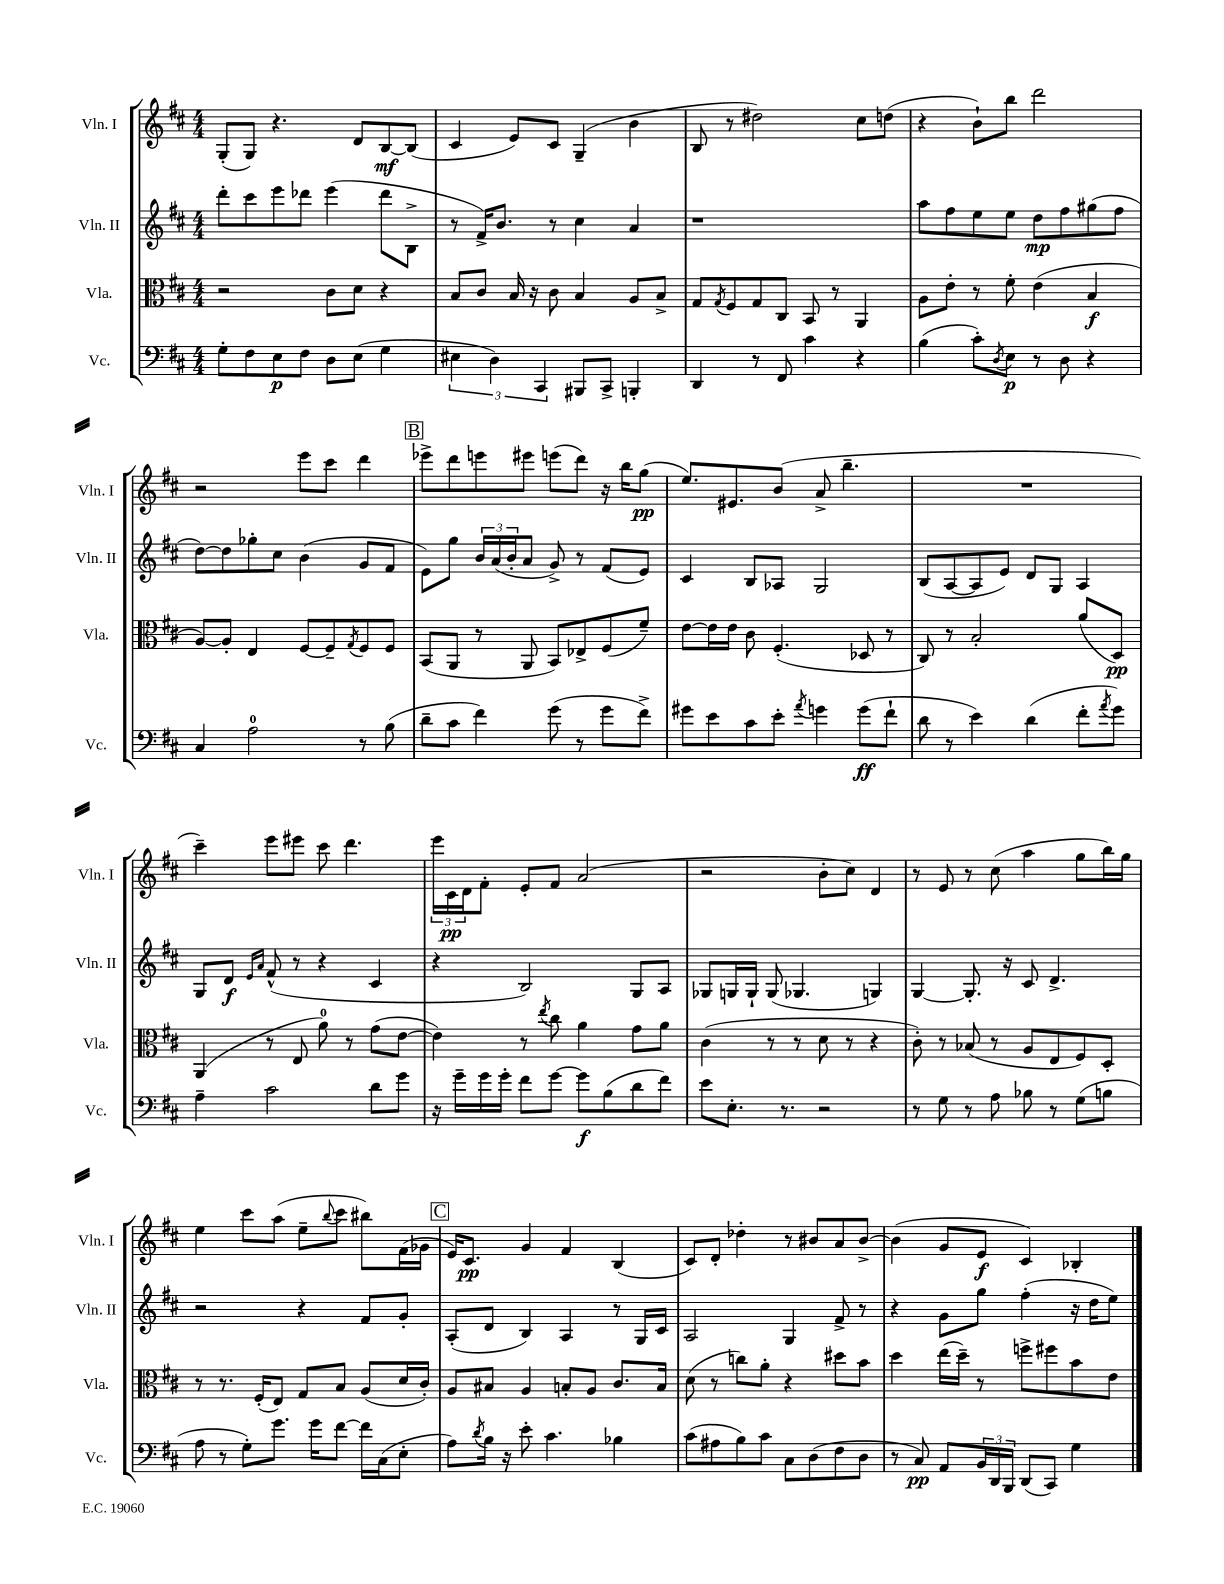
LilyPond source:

<<
\new StaffGroup <<
\new Staff = "s0" \with { instrumentName = "Vln. I" shortInstrumentName = "Vln. I" } {
    \clef treble \key d \major \numericTimeSignature \time 4/4
    g8-.( g8) r4. d'8 b8~\mf b8( |
    cis'4 e'8) cis'8 g4--( b'4 |
    b8 r8 dis''2) cis''8 d''8( |
    r4 b'8-!) b''8 d'''2 |
    r2 e'''8 cis'''8 d'''4 |
    \mark \markup { \box "B" } ees'''8-> d'''8 e'''8 eis'''8 e'''8( d'''8) r16 b''16 g''8\pp( |
    e''8.) eis'8. b'8( a'8-> b''4.-- |
    R1 |
    cis'''4--) e'''8 eis'''8 cis'''8 d'''4. |
    \tuplet 3/2 { e'''16 cis'16\pp d'16 } fis'8-. e'8-. fis'8 a'2( |
    r2 b'8-. cis''8) d'4 |
    r8 e'8 r8 cis''8( a''4 g''8 b''16) g''16 |
    e''4 cis'''8 a''8( e''8-- \appoggiatura { b''8 } cis'''8 bis''8) fis'16( ges'16 |
    \mark \markup { \box "C" } e'16) cis'8.\pp g'4 fis'4 b4( |
    cis'8) d'8-. des''4-. r8 bis'8 a'8 bis'8~-> |
    bis'4( g'8 e'8\f cis'4) bes4-. \bar "|." |
}
\new Staff = "s1" \with { instrumentName = "Vln. II" shortInstrumentName = "Vln. II" } {
    \clef treble \key d \major \numericTimeSignature \time 4/4
    d'''8-. cis'''8 e'''8 des'''8 e'''4( des'''8 b8-> |
    r8 fis'16->) b'8. r8 cis''4 a'4 |
    r1 |
    a''8 fis''8 e''8 e''8 d''8\mp fis''8 gis''8( fis''8 |
    d''8~) d''8 ges''8-. cis''8 b'4( g'8 fis'8 |
    \mark \markup { \box "B" } e'8) g''8 \tuplet 3/2 { b'16 a'16( b'16-. } a'8 g'8->) r8 fis'8( e'8) |
    cis'4 b8 aes8 g2 |
    b8( a8~ a8 e'8) d'8 g8 a4 |
    g8 d'8\f \grace { e'16 a'16 } fis'8-^( r8 r4 cis'4 |
    r4 b2) g8 a8 |
    ges8 g16 g16-! g8( ges4. g4) |
    g4~ g8.-. r16 cis'8 d'4.-> |
    r2 r4 fis'8 g'8-. |
    \mark \markup { \box "C" } a8-.( d'8 b4) a4 r8 g16 cis'16 |
    a2 g4 fis'8-> r8 |
    r4 g'8 g''8 fis''4-.( r16 d''16 e''8) \bar "|." |
}
\new Staff = "s2" \with { instrumentName = "Vla." shortInstrumentName = "Vla." } {
    \clef alto \key d \major \numericTimeSignature \time 4/4
    r2 cis'8 d'8 r4 |
    b8 cis'8 b16 r16 cis'8 b4 a8 b8-> |
    g8 \acciaccatura { g8 } fis8 g8 cis8 b,8 r8 a,4 |
    a8 e'8-. r8 fis'8-. e'4( b4\f |
    a8~) a8-. e4 fis8~ fis8-- \acciaccatura { g8 } fis8 fis8 |
    \mark \markup { \box "B" } b,8( a,8 r8 a,8 b,8) ees8-> fis8( fis'8--) |
    e'8~ e'16 e'16 cis'8 fis4.-.( des8 r8 |
    cis8) r8 b2-. a'8( d8\pp) |
    a,4( r8 e8 a'8-0) r8 g'8( e'8~ |
    e'4) r8 \acciaccatura { e''8 } cis''8 a'4 g'8 a'8 |
    cis'4( r8 r8 d'8 r8 r4 |
    cis'8-.) r8 bes8( r8 a8 e8 fis8) d8-. |
    r8 r8. fis16-.( e8) g8 b8 a8( d'16 cis'16-.) |
    \mark \markup { \box "C" } a8 bis8 a4 b8-. a8 cis'8. b16 |
    d'8( r8 c''8) a'8-. r4 dis''8 b'8 |
    d''4 e''16( d''16--) r8 f''8-> fis''8 b'8 e'8 \bar "|." |
}
\new Staff = "s3" \with { instrumentName = "Vc." shortInstrumentName = "Vc." } {
    \clef bass \key d \major \numericTimeSignature \time 4/4
    g8-. fis8 e8\p fis8 d8 e8( g4 |
    \tuplet 3/2 { eis4 d4) cis,4 } bis,,8 cis,8-> b,,4-. |
    d,4 r8 fis,8 cis'4 r4 |
    b4( cis'8-.) \acciaccatura { d8 } e8\p r8 d8 r4 |
    cis4 a2-0 r8 b8( |
    \mark \markup { \box "B" } d'8-- cis'8 fis'4) g'8( r8 g'8 fis'8->) |
    gis'8 e'8 cis'8 e'8-. \acciaccatura { a'8 } g'4 g'8\ff( fis'8-! |
    d'8 r8 e'4) d'4( fis'8-. \acciaccatura { a'8 } g'8) |
    a4-- cis'2 d'8 g'8 |
    r16 g'16-- g'16 g'16-. fis'8 g'8~ g'8\f b8( d'8 fis'8) |
    e'8 e8.-. r8. r2 |
    r8 g8 r8 a8 bes8 r8 g8( b8 |
    a8 r8 g8-.) g'8. g'16 fis'8~ fis'16 cis16( e8-. |
    \mark \markup { \box "C" } a8) \acciaccatura { d'8 } b16 r16 e'8-. cis'4. bes4 |
    cis'8( ais8 b8) cis'8 cis8 d8( fis8 d8 |
    r8 cis8\pp) a,8 \tuplet 3/2 { b,16 d,16 b,,16 } d,8( cis,8) g4 \bar "|." |
}
>>
>>
\layout { \context { \Score \remove "Bar_number_engraver" } }
